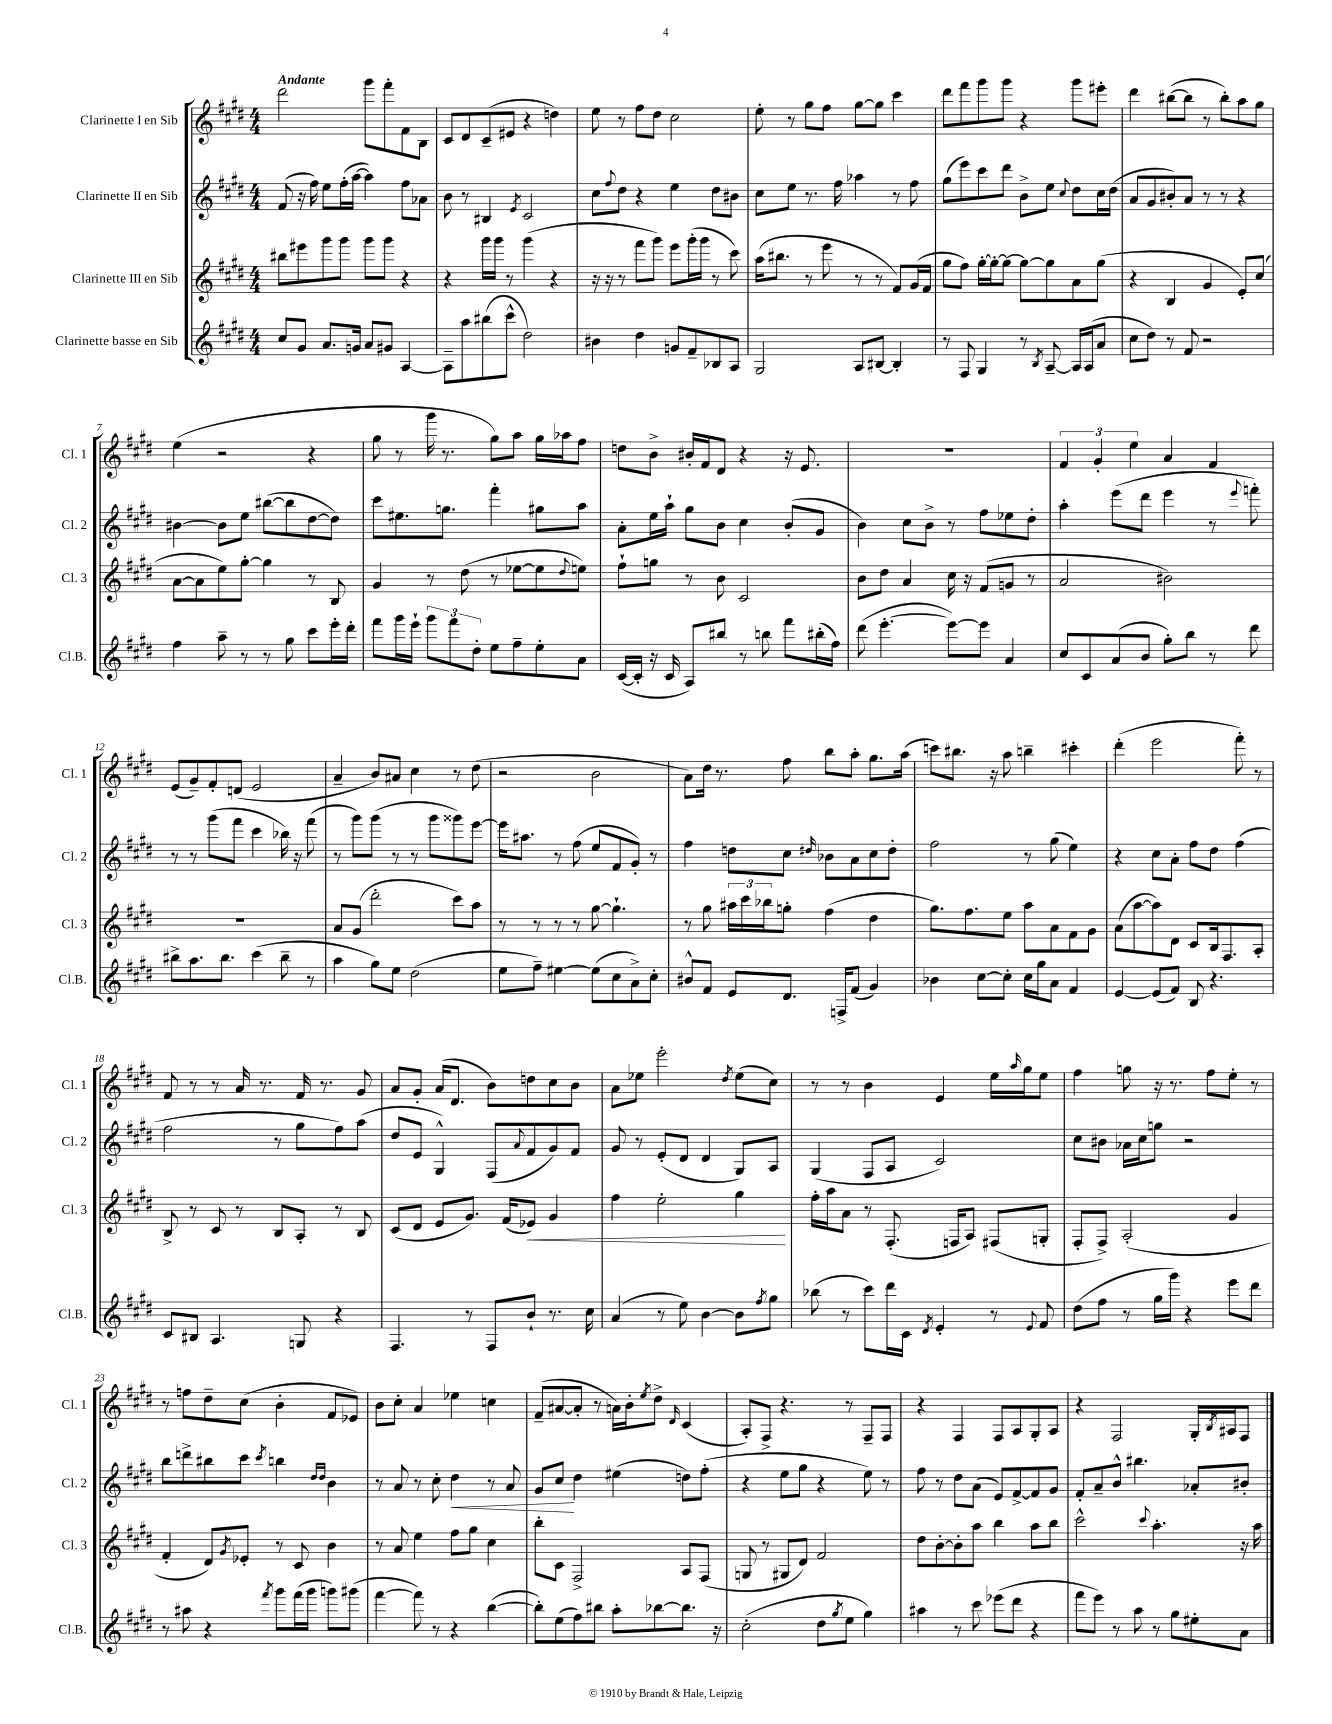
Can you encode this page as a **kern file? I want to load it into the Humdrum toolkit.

**kern	**kern	**dynam	**kern	**dynam	**kern
*part4	*part3	*part3	*part2	*part2	*part1
*staff4	*staff3	*staff3	*staff2	*staff2	*staff1
*I"Clarinette basse en Sib	*I"Clarinette III en Sib	*	*I"Clarinette II en Sib	*	*I"Clarinette I en Sib
*I'Cl.B.	*I'Cl. 3	*	*I'Cl. 2	*	*I'Cl. 1
*clefG2	*clefG2	*	*clefG2	*	*clefG2
*k[f#c#g#d#]	*k[f#c#g#d#]	*	*k[f#c#g#d#]	*	*k[f#c#g#d#]
*M4/4	*M4/4	*	*M4/4	*	*M4/4
=1	=1	=1	=1	=1	=1
!	!	!	!	!	!LO:TX:a:B:t=Andante
8cc#/L	8bb#X\L	.	(8f#/	.	2ddd#\
8g#/J	8eee#X\	.	16r	.	.
.	.	.	16ff#\)	.	.
8.a/L	8ggg#\	.	8ee\L	.	.
.	8ggg#\J	.	(16ff#'\L	.	.
16gn/Jk	.	.	[16aa\JJ	.	.
8a/L	8ggg#\L	.	4aa\])	.	8ggg#\L
8g#X/J	8ggg#\J	.	.	.	8fff#'\
[4A/	4r	.	8ff#\L	.	8f#\
.	.	.	8a-X\J	.	8B\J
=2	=2	=2	=2	=2	=2
8A~\L]	4r	.	8b\	.	8c#/L
8aa\	.	.	8r	.	8d#/
(8bb#X\	16ggg#\LL	.	4B#X/	.	(8c#~/
.	16ggg#\JJ	.	.	.	.
8ccc#^^\J	8r	.	.	.	8e#X/J
.	.	.	8qe/	.	.
2dd#\)	(4ggg#\	.	2c#/	.	4r
.	4r	.	.	.	4ddn\)
=3	=3	=3	=3	=3	=3
4b#X\	16r	.	8cc#\L	.	8ee\
.	16r	.	.	.	.
.	.	.	8qqff#/	.	.
.	8r	.	8dd#\J	.	8r
4dd#\	8fff#\L	.	4r	.	8ff#\L
.	8ggg#\J)	.	.	.	8dd#\J
8gn/L	8eee\L	.	4ee\	.	2cc#\
8f#~/	(16ggg#'\L	.	.	.	.
.	16ggg#\JJ	.	.	.	.
8B-X/	8r	.	8dd#\L	.	.
8A/J	8ccc#\)	.	8b#X\J	.	.
=4	=4	=4	=4	=4	=4
2G#/	(16aa\KL	.	8cc#\L	.	8ee'\
.	8.bb#X\J	.	.	.	.
.	.	.	8ee\J	.	8r
.	8r	.	8.r	.	8gg#\L
.	8eee\	.	.	.	8ff#\J
.	.	.	16ff#\	.	.
8A/L	8r	.	4aa-X\	.	[8gg#\L
[8B#X/J	8r	.	.	.	8gg#\J]
4B#'/]	8f#/L)	.	8r	.	4ccc#\
.	(16g#/L	.	8ff#\	.	.
.	16f#/JJ	.	.	.	.
=5	=5	=5	=5	=5	=5
8r	8gg#\L	.	(8gg#\L	.	8ddd#\L
8F#/	8ff#\J)	.	8eee\)	.	8fff#\
4G#/	[16gg#'\LL	.	8ccc#\	.	8ggg#\
.	16gg#'\J_	.	.	.	.
.	8gg#\J_	.	8ddd#\J	.	8ggg#\J
8r	8gg#\L_	.	8b^\L	.	4r
8qB/	.	.	.	.	.
[8A~/	8gg#\]	.	8ee\J	.	.
.	.	.	8qqcc#/	.	.
16A/LL]	8a\	.	8dd#\L	.	8ggg#\L
(16A/J	.	.	.	.	.
8a/J	(8gg#\J	.	16cc#\L	.	8eee#X'\J
.	.	.	(16dd#\JJ	.	.
=6	=6	=6	=6	=6	=6
8cc#\L	4r	.	8a/L	.	4ddd#\
8dd#\J)	.	.	8g#/	.	.
8r	4B/	.	8b#X'/)	.	([8bb#X\L
8f#/	.	.	8a/J	.	8bb#\J]
2r	4g#/	.	8r	.	8r
.	.	.	8r	.	8bb#'\L)
.	8e'/L)	.	4r	.	8aa\
.	(8cc#/J	.	.	.	8gg#\J
!!LO:LB:g=z
=7	=7	=7	=7	=7	=7
4ff#\	[8a\L	.	[4b#X\	.	(4ee\
.	8a\]	.	.	.	.
8aa~\	8ee\)	.	8b#\L]	.	2r
8r	[8gg#'\J	.	8ee\J	.	.
8r	4gg#\]	.	([8bb#X\L	.	.
8gg#\	.	.	8bb#\]	.	.
8ccc#\L	8r	.	[8dd#\	.	4r
16eee'\L	8B/	.	8dd#\J])	.	.
16ddd#'\JJ	.	.	.	.	.
=8	=8	=8	=8	=8	=8
8fff#\L	4g#/	.	8ccc#\L	.	8gg#\
16ggg#\L	.	.	8.ee#X\	.	8r
16eee`\JJ	.	.	.	.	.
12ggg#\L	8r	.	.	.	16ggg#\
.	.	.	8.ggn\J	.	8.r
12fff#\	.	.	.	.	.
.	(8dd#\	.	.	.	.
12dd#'\J	.	.	.	.	.
8ee\L	8r	.	4fff#'\	.	8gg#\L)
8ff#~\	[8ee-X\L	.	.	.	8aa\J
8ee'\	8ee-\]	.	8gg#X\L	.	16gg#\LL
.	.	.	.	.	16aa-X\J
.	8qqdd#/	.	.	.	.
8a\J	8een\J)	.	8aa\J	.	8ff#\J
=9	=9	=9	=9	=9	=9
([16c#/LL	8ff#`\L	.	8a'\L	.	8ddn\L
16c#'/JJ]	.	.	.	.	.
16r	8ggn\J	.	16ee\L	.	8b^\J
16c#/	.	.	16aa`\JJ	.	.
8A/L)	8r	.	8gg#\L	.	16b#X'/LL
.	.	.	.	.	16f#/J
8bb#X/J	8b\	.	8b\J	.	8d#/J
8r	2c#/	.	4cc#\	.	4r
8bbn\	.	.	.	.	.
8fff#\L	.	.	(8b'/L	.	16r
.	.	.	.	.	8.e/
(16bb#X'\L	.	.	8g#/J	.	.
16ff#\JJ)	.	.	.	.	.
=10	=10	=10	=10	=10	=10
(8ddd#\	8b\L	.	4b\)	.	1r
[4.eee'\	8dd#\J	.	.	.	.
.	4a/	.	8cc#\L	.	.
.	.	.	8b^\J	.	.
8eee\L_)	16cc#\	.	8r	.	.
.	16r	.	.	.	.
8eee\J]	(8f#/L	.	8ff#\L	.	.
4a/	8gn/J	.	8ee-X\	.	.
.	8r	.	8dd#'\J	.	.
=11	=11	=11	=11	=11	=11
8cc#/L	2a/	.	4aa'\	.	6f#/
8c#/	.	.	.	.	.
.	.	.	.	.	6g#'/
(8a/	.	.	(8eee\L	.	.
.	.	.	.	.	6ee\
8b/J	.	.	8ddd#\J	.	.
8gg#'\L)	2b#X\)	.	4eee\	.	4a/
8bb\J	.	.	.	.	.
8r	.	.	8r	.	4f#/
.	.	.	8qqeee/	.	.
8ddd#\	.	.	8fffn'\)	.	.
!!LO:LB:g=z
=12	=12	=12	=12	=12	=12
8bb#X^\L	1r	.	8r	.	(8e/L
8.aa\	.	.	8r	.	8g#~/)
.	.	.	(8ggg#\L	.	8f#'/
8.bb#\J	.	.	.	.	.
.	.	.	8fff#\J	.	(8dn/J
(4ccc#\	.	.	4ccc#\	.	2e/
8bb#~\	.	.	16bb-X\)	.	.
.	.	.	16r	.	.
8r	.	.	(8fff#\	.	.
=13	=13	=13	=13	=13	=13
4aa\	8a/L	.	8r	.	4a~/
.	(8g#/J	.	8ggg#\L)	.	.
8gg#\L)	2ddd#'\	.	(8ggg#\J	.	8b/L)
8ee\J	.	.	8r	.	8a#X/J
(2dd#\	.	.	8r	.	4cc#\
.	.	.	8ggg#\L	.	.
.	8ccc#\L)	.	8ggg##X\)	.	8r
.	8aa\J	.	[8eee\J	.	(8dd#\
=14	=14	=14	=14	=14	=14
8ee\L	8r	.	16eee\KL]	.	2r
.	.	.	8.aa#X\J	.	.
8ff#~\J)	8r	.	.	.	.
[4ee#X\	8r	.	8r	.	.
.	8r	.	(8ff#\	.	.
(8ee#\L]	[8gg#\	.	8ee/L	.	2b\
8cc#\	4.gg#`\]	.	8f#/	.	.
8a^\)	.	.	8g#'/J)	.	.
8cc#'\J	.	.	8r	.	.
=15	=15	=15	=15	=15	=15
8b#X^^/L	8r	.	4ff#\	.	8a\L)
8f#/J	8gg#\	.	.	.	16dd#\Jk
.	.	.	.	.	8.r
8e/L	24aa#X\LL	.	8ddn\L	.	.
.	24ccc#\	.	.	.	.
.	24bb-X\J	.	.	.	.
8.d#/J	8ggn'\J	.	8cc#\J	.	8ff#\
.	.	.	16qqdd#X/	.	.
.	(4ff#\	.	8b-X\L	.	8bb\L
16Fn^/KL	.	.	.	.	.
(8f#/J	.	.	8a\	.	8aa'\J
4g#/)	4dd#\	.	8cc#\	.	8.gg#\L
.	.	.	8dd#'\J	.	.
.	.	.	.	.	(16aa\Jk
=16	=16	=16	=16	=16	=16
4b-X\	8.gg#\L)	.	2ff#\	.	8cccn\L)
.	.	.	.	.	8.bb#X\J
.	8.ff#\	.	.	.	.
[8cc#\L	.	.	.	.	.
.	.	.	.	.	16r
8cc#'\J]	8ee\J	.	.	.	8aa\
16cc#\LL	8aa\L	.	8r	.	4bbn~\
16gg#\J	.	.	.	.	.
8a\J	8a\	.	(8gg#\	.	.
4f#/	8f#\	.	4ee\)	.	4ccc#X'\
.	8g#\J	.	.	.	.
=17	=17	=17	=17	=17	=17
[4e/	(8a\L	.	4r	.	(4ddd#'\
.	[8aa\	.	.	.	.
(8e/L]	8aa\])	.	8cc#\L	.	2eee\
8f#/J)	8d#\J	.	8a'\J	.	.
8B/	8c#/L	.	8ff#\L	.	.
4.r	16B/k	.	8dd#\J	.	.
.	8.F#/	.	.	.	.
.	.	.	(4ff#\	.	8fff#'\)
.	8A'/J	.	.	.	8r
!!LO:LB:g=z
=18	=18	=18	=18	=18	=18
8c#/L	8B^/	.	2ff#\	.	8f#/
8B#X/J	8r	.	.	.	8r
4.A/	8c#/	.	.	.	8r
.	8r	.	.	.	16a/
.	.	.	.	.	8.r
.	8B/L	.	8r	.	.
8Gn/	8A'/J	.	8gg#\L	.	16f#/
.	.	.	.	.	8.r
4r	8r	.	8ff#\)	.	.
.	8B/	.	(8aa\J	.	8g#/
=19	=19	=19	=19	=19	=19
4.F#/	(8c#/L	.	8dd#/L	.	8a/L
.	8d#/J	.	8e/J	.	8g#'/J
.	8e/L	.	4G#^^/)	.	(16a/KL
.	.	.	.	.	8.d#/J
8r	8.g#/J)	.	.	.	.
8F#/L	.	.	(8F#/L	.	8b\L)
.	(16f#/KL	.	.	.	.
.	.	.	8qqa/	.	.
!	!	!LO:HP:b	!	!	!
8b`/J	8e-X/J)	<	8f#/	.	8ddn\
8.r	4g#/	.	8g#/)	.	8cc#\
.	.	.	8f#/J	.	8b\J
16cc#\	.	.	.	.	.
=20	=20	=20	=20	=20	=20
(4a/	4ff#\	.	8g#/	.	8a\L
.	.	.	8r	.	8ee-X\J
8r	2ee'\	.	(8e'/L	.	2eee'\
8ee\)	.	.	8d#/J	.	.
[4b\	.	.	4d#/	.	.
.	.	.	.	.	8qdd#/
8b\L]	4gg#\	.	8G#/L)	.	(8ee-\L
8qff#/	.	.	.	.	.
8gg#\J	.	.	8A/J	.	8cc#\J)
.	.	[	.	.	.
=21	=21	=21	=21	=21	=21
(8bb-X\	16ff#'\LL	.	(4G#/	.	8r
.	16aa\J	.	.	.	.
8r	8a\J	.	.	.	8r
8ccc#\L)	8r	.	8F#/L	.	4b\
16ddd#\L	(8.F#'/	.	8A/J	.	.
16c#\JJ	.	.	.	.	.
8qd#/	.	.	.	.	.
4e'/	.	.	2c#/)	.	4e/
.	16Fn/KL	.	.	.	.
.	8A/J)	.	.	.	.
8r	(8F#X/L	.	.	.	16ee\LL
.	.	.	.	.	16qqaa/
.	.	.	.	.	16gg#\J
8qqe/	.	.	.	.	.
8f#/	8Gn'/J	.	.	.	8ee\J
=22	=22	=22	=22	=22	=22
(8dd#\L	8F#'/L	.	8cc#\L	.	4ff#\
8ff#\J	8F#^/J)	.	8b#X\J	.	.
8r	(2A'/	.	16a-X\LL	.	8ggn\
.	.	.	16cc#\J	.	.
16gg#\LL	.	.	8ggn\J	.	16r
16ggg#\JJ)	.	.	.	.	8.r
4r	.	.	2r	.	.
.	.	.	.	.	8ff#\L
8eee\L	4g#/	.	.	.	8ee'\J
8ddd#\J	.	.	.	.	8r
!!LO:LB:g=z
=23	=23	=23	=23	=23	=23
8r	4f#'/	.	8bb\L	.	8r
8aa#X\	.	.	8dddn^\	.	8ffn\L
4r	8d#/L)	.	8bb#X\	.	8dd#~\
.	8qg#/	.	.	.	.
.	8e-X'/J	.	8ccc#\J	.	(8cc#\J
8qfff#/	.	.	8qccc#/	.	.
8ggg#\L	8r	.	4bbn\	.	4b'\
(16fff#\L	8c#/	.	.	.	.
16ggg#\JJ	.	.	.	.	.
.	.	.	16qqdd#/LL	.	.
.	.	.	16qqdd#/JJ	.	.
8gggn\L)	4b\	.	4b\	.	8f#/L
(8ggg#X\J	.	.	.	.	8e-X/J)
=24	=24	=24	=24	=24	=24
[4fff#\	8r	.	8r	.	8b\L
.	8a/	.	8a/	.	8cc#'\J
8fff#\])	4ee\	.	8r	.	4a/
8r	.	.	8cc#'\	.	.
!	!	!	!	!LO:HP:b	!
4r	8ff#\L	.	4dd#\	<	4ee-X\
.	8gg#\J	.	.	.	.
([4bb\	4cc#\	.	8r	.	4ccn\
.	.	.	8a/	.	.
=25	=25	=25	=25	=25	=25
8bb'\L])	8bb'\L	.	8g#/L	.	(8f#~/L
(8ee\	8c#\J	.	8cc#/J	.	[8a#X/
8ff#\)	2F#^/	.	4dd#\	[	8a#'/J]
8bb#X\J	.	.	.	.	8r
8aa'\L	.	.	(4ee#X\	.	16an\LL)
.	.	.	.	.	16b'\J
.	.	.	.	.	8qee/
[8bb-X\	.	.	.	.	8dd#^\J
.	.	.	.	.	16qqd#/
8.bb-\J]	8A/L	.	8ddn\L)	.	(4c#/
.	(8F#/J	.	(8ff#'\J	.	.
16r	.	.	.	.	.
=26	=26	=26	=26	=26	=26
(2cc#'\	8Gn/	.	4r	.	8A'/L)
.	8r	.	.	.	8F#^/J
.	8G#X/L	.	8ee\L	.	4.r
.	8d#/J)	.	8gg#\J	.	.
8dd#\L	2f#/	.	4r	.	.
8qgg#/	.	.	.	.	.
8ee\J	.	.	.	.	8r
4gg#\)	.	.	8ee\)	.	8F#~/L
.	.	.	8r	.	8F#/J
=27	=27	=27	=27	=27	=27
4aa#X\	8dd#\L	.	8ff#\	.	4r
.	[8b'\	.	8r	.	.
8r	8b'\]	.	8dd#\L	.	4F#/
8ccc#\	8aa\J	.	(8a\J	.	.
(8eee-X\L	4bb\	.	8e/L)	.	8F#/L
8ddd#\J	.	.	[8f#^/	.	8A/
4r	8aa\L	.	8f#/]	.	8G#'/
.	8bb\J	.	8g#/J	.	8A/J
=28	=28	=28	=28	=28	=28
8fff#\L	2ccc#^^\	.	8f#'/L	.	4r
8eee\J)	.	.	8a~/	.	.
8r	.	.	8b^^/J	.	2F#/
8aa\	.	.	4.bb#X\	.	.
.	8qqccc#/	.	.	.	.
8r	4.aa'\	.	.	.	.
8gg#\L	.	.	.	.	.
8ee#X'\	.	.	8a-X'/L	.	16G#'/LL
.	.	.	.	.	8qB/
.	.	.	.	.	16A#X/J
8a\J	16r	.	8b#X'/J	.	8F#/J
.	16aa\	.	.	.	.
==	==	==	==	==	==
*-	*-	*-	*-	*-	*-
